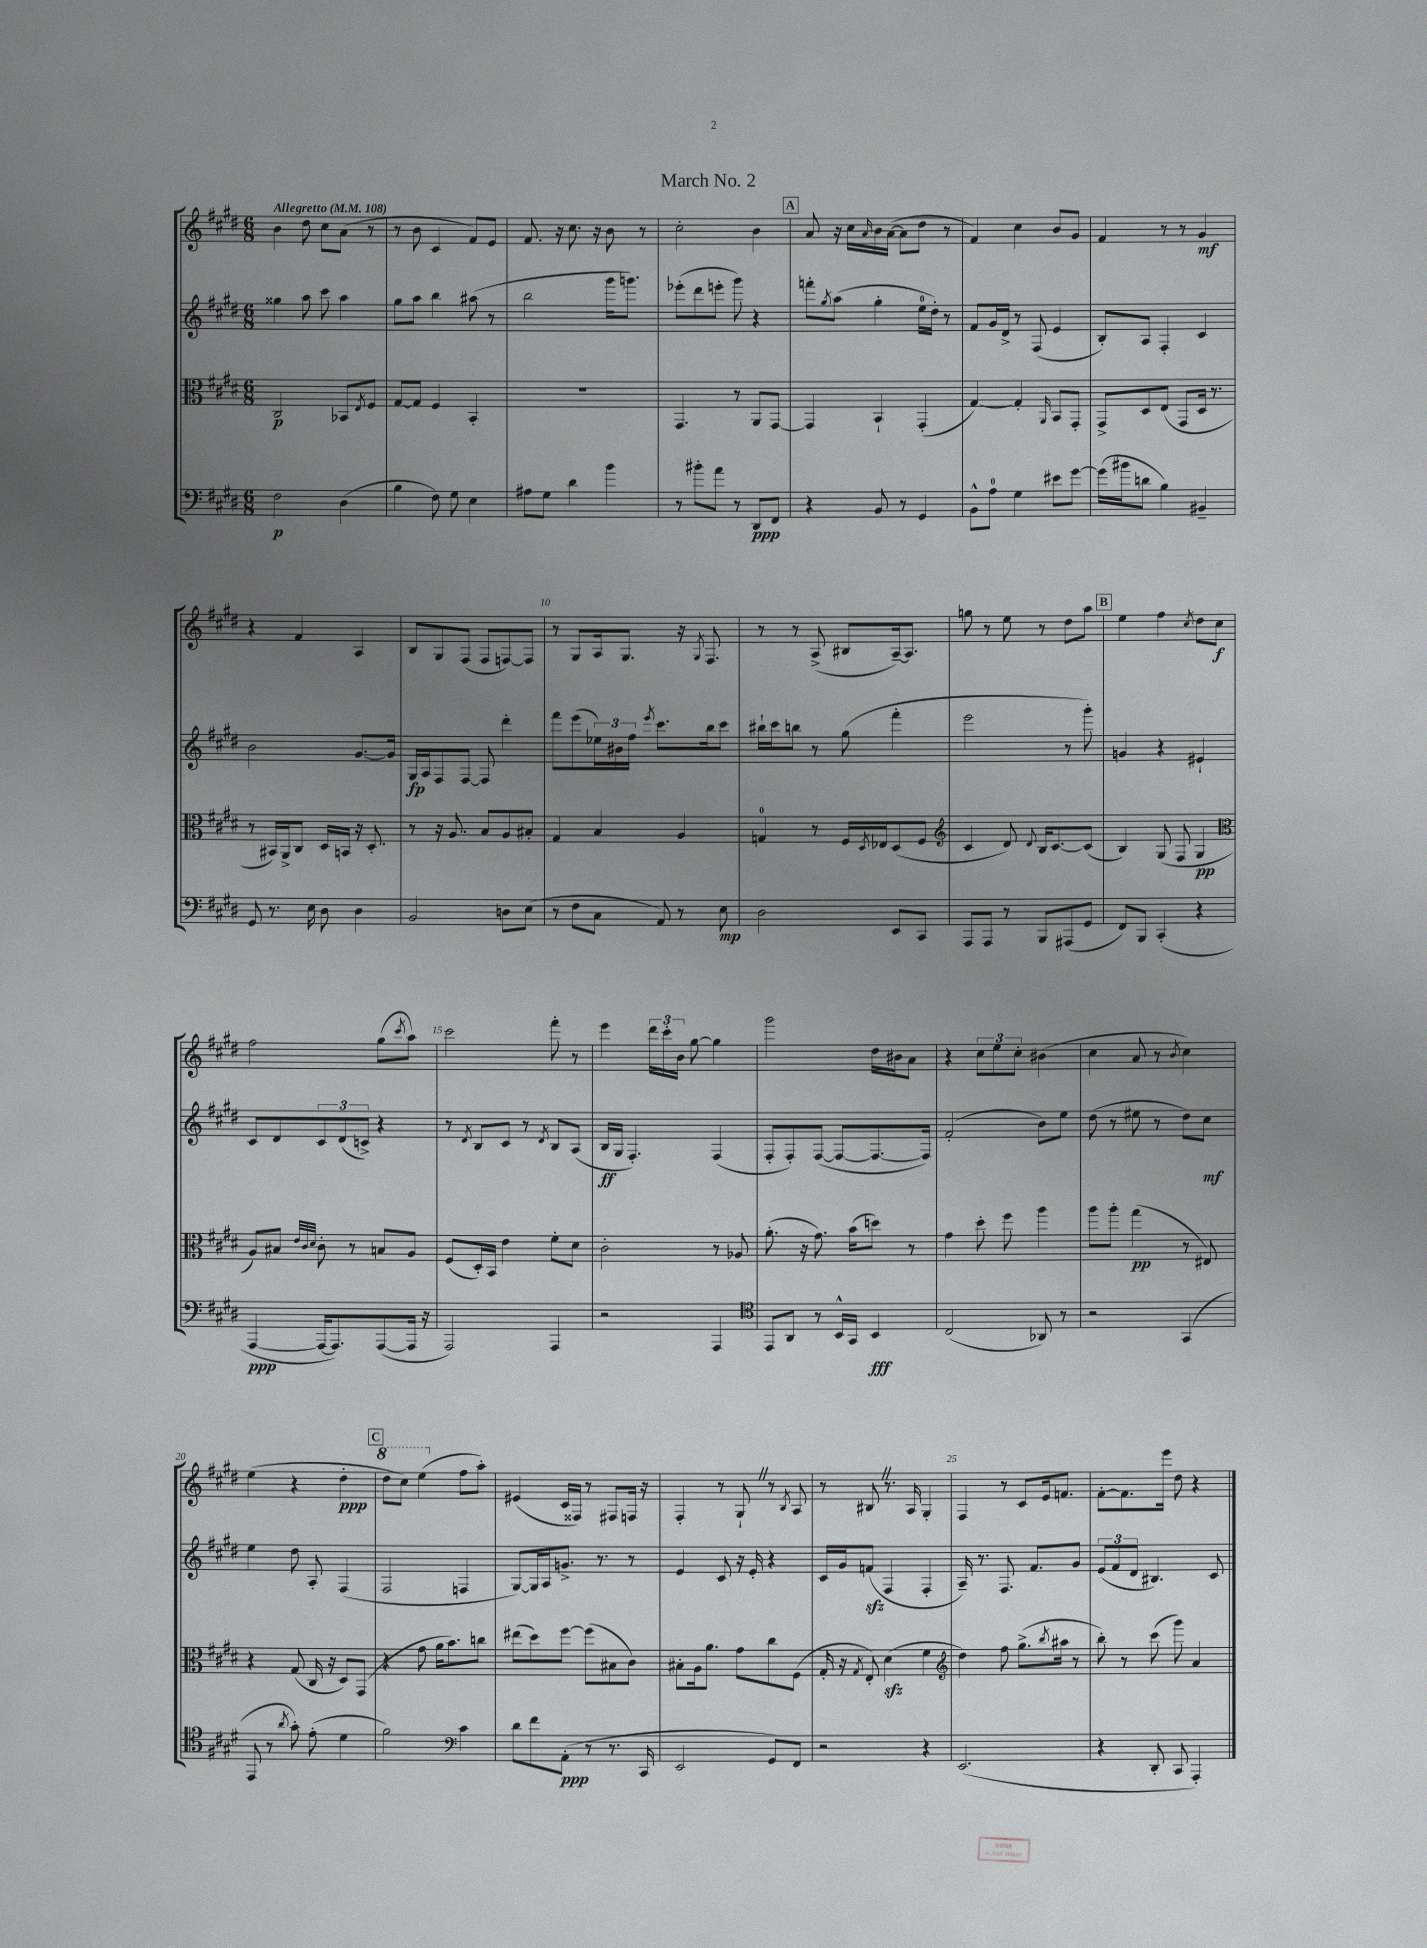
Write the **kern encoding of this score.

**kern	**kern	**kern	**kern
*staff4	*staff3	*staff2	*staff1
*clefF4	*clefC3	*clefG2	*clefG2
*k[f#c#g#d#]	*k[f#c#g#d#]	*k[f#c#g#d#]	*k[f#c#g#d#]
*M6/8	*M6/8	*M6/8	*M6/8
*MM108	*MM108	*MM108	*MM108
2F#	2C#	4gg##	4b
.	.	8aa	8dd#
.	.	8ccc#	8cc#
(4D#	8BB-	4aa	(8a
.	8qE	.	.
.	8F#	.	8r
=	=	=	=
4B	[8G#	8gg#	8r
.	8G#]	8aa	8b
8F#)	4F#	4bb	4c#
8G#	.	.	.
4E	4BB'	(8aa#	8f#)
.	.	8r	8e
=	=	=	=
8A#	2.r	2bb	8.f#
8G#	.	.	.
.	.	.	16r
4d#	.	.	8.cc#
.	.	.	16r
4b	.	16ggg#	8b
.	.	8.ggg)	.
.	.	.	8r
=	=	=	=
8r	4.GG#	(8eee-'	2cc#'
8b#'	.	8ddd#	.
8a	.	8eee'	.
8r	8r	8ggg#)	.
8DD#	8AA	4r	4b
8FF#	[8GG#	.	.
=	=	=	=
4r	4GG#]	8fff'	8a
.	.	8qgg#	.
.	.	(8aa	16r
.	.	.	16cc#
.	.	.	16qqa
8BB	4BB`	4gg#'	16b
.	.	.	([16a
8r	.	.	8a]
4GG#	(4GG#'	16ee	8dd#
.	.	16dd#')	.
.	.	8r	8r
=	=	=	=
8BB^^	[4G#)	8f#	4f#)
8A	.	16g#	.
.	.	16d#^	.
4G#	4G#']	8r	4cc#
.	.	(8F#	.
.	16qqAA	.	.
8e#	8BB	4e	8b
[8g#	8GG#'	.	8g#
=	=	=	=
(16g#]	8GG#^	8B')	4f#
16b#	.	.	.
8d	8D#	8A	.
4B)	(8E	4F#'	8r
.	8GG#	.	8r
4BB#~	16D#	4c#	4g#
.	8.r	.	.
=	=	=	=
8GG#	8r	2b	4r
8.r	16BB#)	.	.
.	16AA^	.	.
.	8C#	.	4f#
16E	.	.	.
8D#	16D#	.	.
.	16BB	.	.
4D#	16r	[8.g#	4A
.	8.D#'	.	.
.	.	16g#]	.
=	=	=	=
2BB	8r	16G#	8B
.	.	16A	.
.	16r	8F#	8G#
.	8.A	.	.
.	.	[8F#	(8F#
.	8B	8F#]	8F#
8D	8A	4ddd#'	[8F)
(8E	8B#'	.	8F]
=	=	=	=
8r	4G#	8fff#	8r
8F#	.	(8eee	8G#
8C#	4B	24ee-)	16A
.	.	24b#	.
.	.	.	8.G#
.	.	24ff#	.
.	.	8qeee	.
8AA)	.	8.ccc#	.
8r	4A	.	16r
.	.	.	8qG#
.	.	16bb	8.F#
8E	.	8ccc#	.
=	=	=	=
2D#	4G	16bb#`	8r
.	.	16ccc#	.
.	.	8bb	8r
.	8r	8r	(8A^
.	16F#	(8gg#	8B#
.	8qD#	.	.
.	16E-	.	.
8EE	(8D#	4fff#'	[16A~)
.	.	.	8.A]
8CC#	8F#	.	.
=	=	=	=
*	*clefG2	*	*
8AAA	4c#	2eee	8gg
8AAA	.	.	8r
8r	8d#)	.	8ee
.	8qqd#	.	.
8BBB	16B	.	8r
.	[8.c#	.	.
(8AAA#	.	8r	8dd#
8GG#	(8c#]	8ggg#')	8aa
=	=	=	=
8FF#)	4B)	4g	4ee
8BBB	.	.	.
(4CC#'	(8G#	4r	4ff#
.	8F#	.	.
.	.	.	8qcc#
4r	4G#	4e#`	8dd#
.	.	.	8cc#
=	=	=	=
*	*clefC3	*	*
[4AAA	8A)	8c#	2ff#
.	8B#	8d#	.
.	32qqe	.	.
.	32qqc#	.	.
.	32qqd#	.	.
16AAA_	8c#'	12c#	.
8.AAA])	.	.	.
.	.	(12d#	.
.	8r	.	.
.	.	12c^)	.
([8AAA	8B	4r	(8gg#
.	.	.	8qccc#
16AAA]	8A	.	8aa)
16r	.	.	.
=	=	=	=
2AAA)	(8F#	8r	2ccc#
.	.	8qd#	.
.	16D#')	8B	.
.	16BB	.	.
.	4e	8c#	.
.	.	8r	.
.	.	8qd#	.
4AAA	8f#'	8B	8fff#'
.	8d#	(8A	8r
=	=	=	=
2r	2c#'	16B	4eee
.	.	16G#	.
.	.	4.F#')	.
.	.	.	24ddd#
.	.	.	24ccc#'
.	.	.	24b
.	.	.	[8gg#
4AAA	8r	(4F#	4gg#]
.	8A-	.	.
=	=	=	=
*clefC4	*	*	*
8EE	(8.a'	8F#'	2ggg#
8AA	.	8F#')	.
.	16r	.	.
8r	8.g#)	([8F#	.
16BB^^	.	8F#_	.
16GG#	(16b	.	.
4BB	8dd)	8.F#_	16dd#
.	.	.	16b#
.	8r	.	8a
.	.	16F#])	.
=	=	=	=
(2C#	4g#	(2f#'	4r
.	8dd#'	.	12cc#
.	.	.	12ee
.	8ff#	.	.
.	.	.	12cc#'
8AA-)	4aa	8b)	(4b#
8r	.	8ee	.
=	=	=	=
2r	8aa	(8dd#	4cc#
.	8aa'	8r	.
.	(4gg#	8ee#	8a
.	.	8r	8r
.	.	.	8qb
(4GG#	8r	8dd#)	4cc#)
.	8E#)	8cc#	.
=	=	=	=
8EE	4r	4ee	(4ee
8r	.	.	.
8qa	.	.	.
8g#')	(8G#	8dd#	4r
(8e'	16C#	8A'	.
.	16r	.	.
4d#	8D#)	(4F#	4dd#'
.	(8GG#	.	.
=	=	=	=
2f#)	4r	2F#	8ddd#
.	.	.	8ccc#)
.	8g#	.	(4eee
.	16a	.	.
.	8.b)	.	.
*clefF4	*	*	*
4c#	.	4F	8ff#
.	8cc	.	8aa')
=	=	=	=
8d#	(8ee#	[8G#)	(4e#
8f#	8dd#)	16G#]	.
.	.	16A	.
(8AA'	[8ff#	8.g^	16c#
.	.	.	16F##)
8r	(8ff#]	.	8r
.	.	8.r	.
8.r	8B#	.	8F#
.	8c#)	8r	16F
16CC#	.	.	16r
=	=	=	=
2EE	8B#'	4e	4F#'
.	16A	.	.
.	8.a	.	.
.	.	8c#	8r
.	8g#	16r	8G#`
.	.	16e'	.
8GG#)	8cc#	4r	8r
.	.	.	8qB
8FF#	(8F#	.	8A
=	=	=	=
2r	16G#'	16c#	8r
.	16r	16g#	.
.	8qG#	.	.
.	8E')	(8f	8B#
.	(4d#	4F#	8.r
.	.	.	16A
4r	4f#	4F#'	4G#'
=	=	=	=
*	*clefG2	*	*
(2.EE	4dd#)	16A~)	4F#
.	.	8.r	.
.	8ff#	8.F#	8r
.	(8.gg#^	.	8c#
.	.	8.f#	.
.	.	.	16e
.	8qbb	.	.
.	16aa#	.	8.f
.	8r	8g#	.
=	=	=	=
4r	8bb')	(12e	[8f#'
.	.	12f#	.
.	8r	.	8.f#]
.	.	12d#	.
8DD#'	(8ccc#	4.B#)	.
.	.	.	16eee
8CC#	8ggg#)	.	8dd#
4AAA')	4a	.	4r
.	.	8c#	.
==	==	==	==
*-	*-	*-	*-
